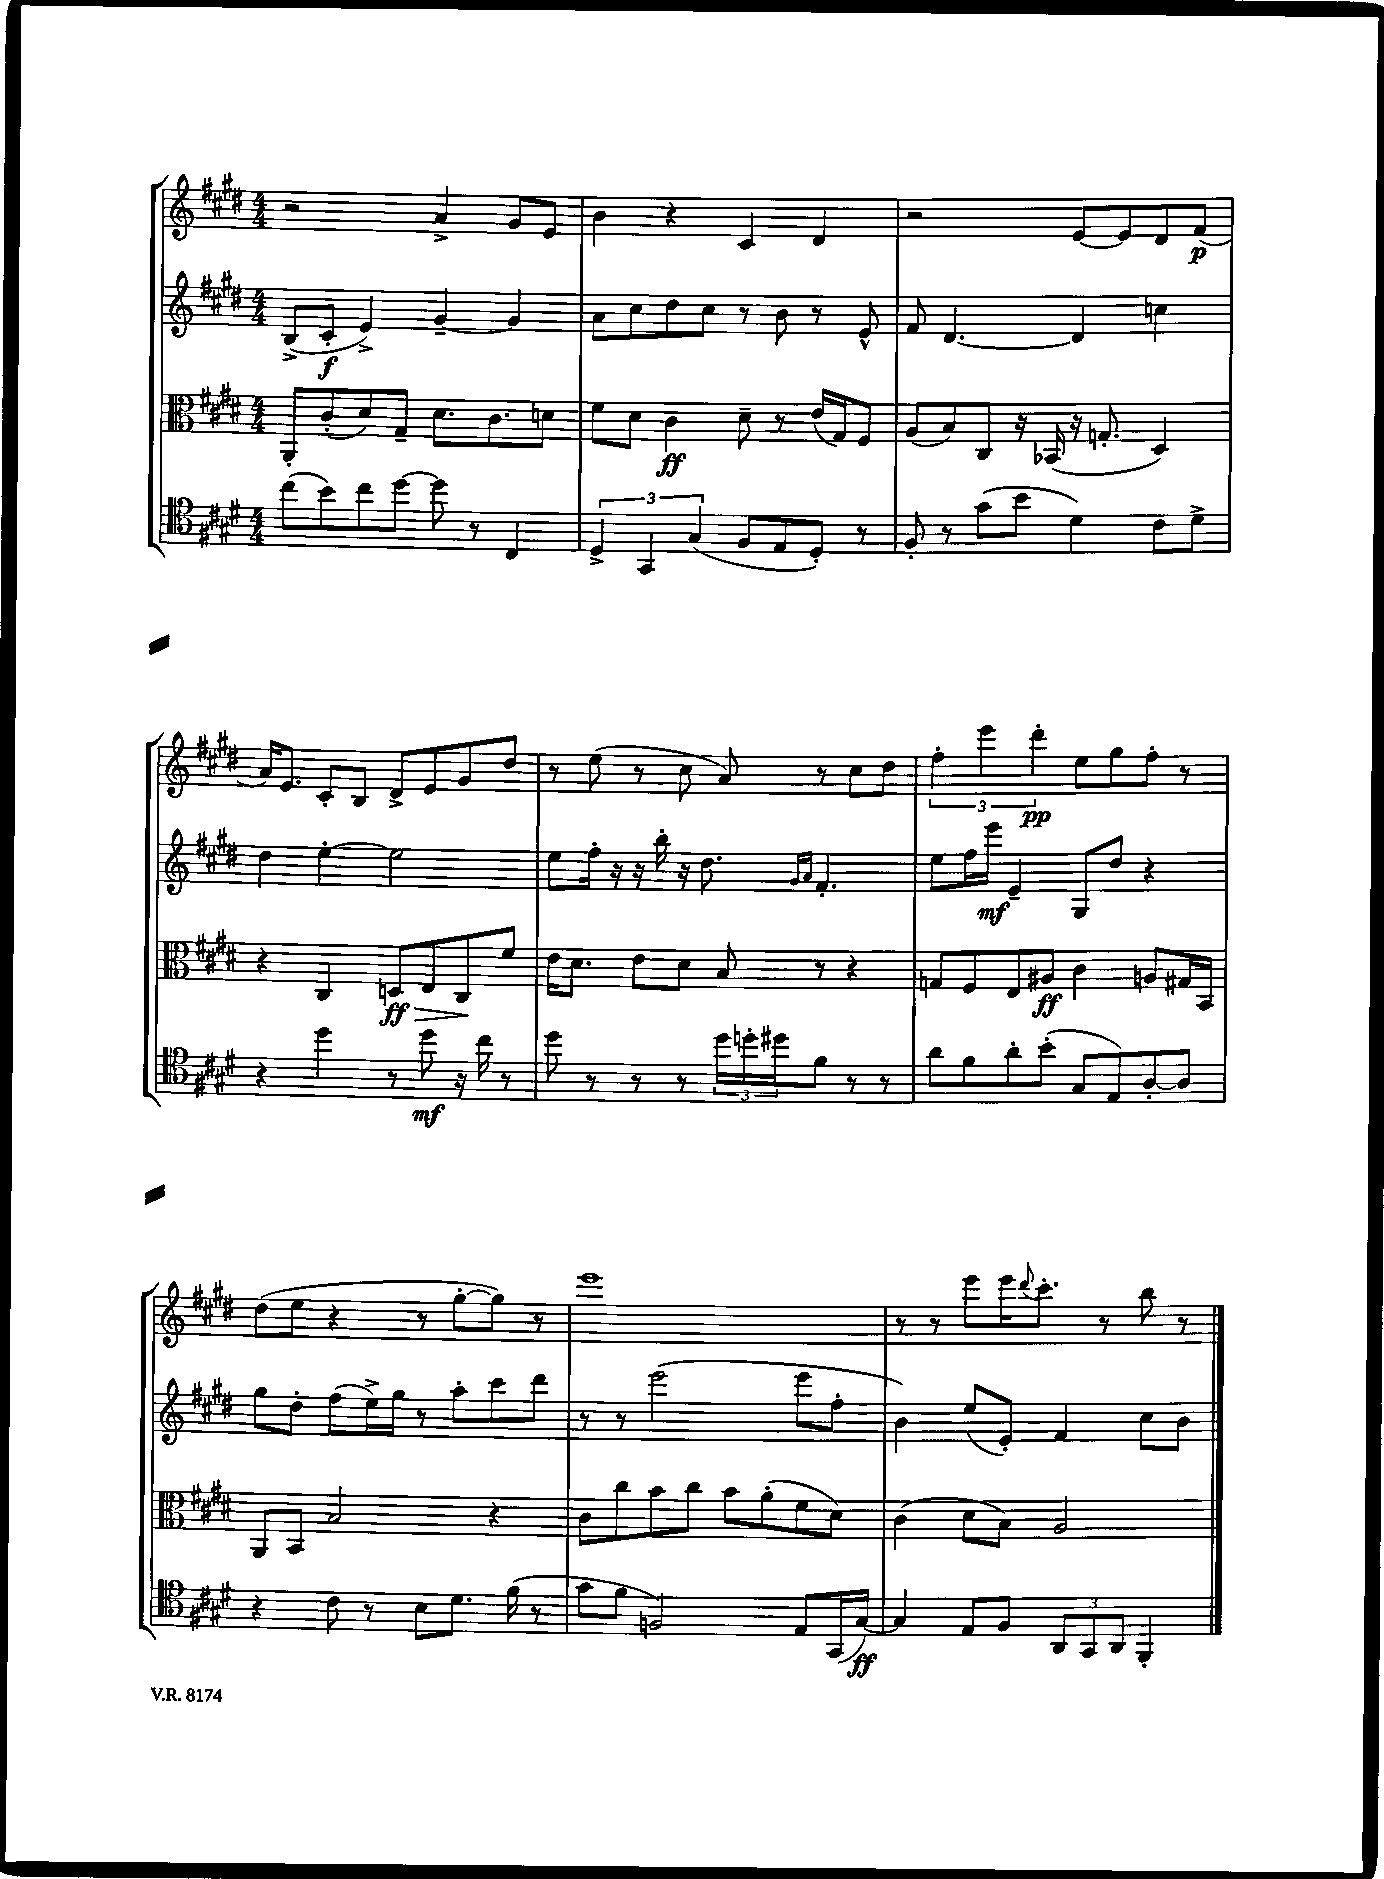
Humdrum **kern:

**kern	**kern	**kern	**kern
*staff4	*staff3	*staff2	*staff1
*clefC4	*clefC3	*clefG2	*clefG2
*k[f#c#g#d#]	*k[f#c#g#d#]	*k[f#c#g#d#]	*k[f#c#g#d#]
*M4/4	*M4/4	*M4/4	*M4/4
(8cc#	8AA'	(8B^	2r
8b)	(8c#'	8c#'	.
8cc#	8d#)	4e^)	.
[8dd#	8G#~	.	.
8dd#]	8.d#	[4g#~	4a^
8r	.	.	.
.	8.c#	.	.
4C#	.	4g#]	8g#
.	8d	.	8e
=	=	=	=
6D#^	8f#	8a	4b
.	8d#	8cc#	.
6GG#	.	.	.
.	4c#	8dd#	4r
(6G#	.	.	.
.	.	8cc#	.
8F#	8d#~	8r	4c#
8E	8r	8b	.
8D#')	(16e	8r	4d#
.	16G#)	.	.
8r	8F#	8e^^	.
=	=	=	=
8F#'	(8A	8f#	2r
8r	8B)	[4.d#	.
(8g#	8C#	.	.
8b	16r	.	.
.	(16BB-	.	.
4d#)	16r	4d#]	[8e
.	8.G'	.	.
.	.	.	8e]
8c#	4D#)	4cc	8d#
8d#^	.	.	(8f#
=	=	=	=
4r	4r	4dd#	16a)
.	.	.	8.e
4dd#	4C#	[4ee'	8c#'
.	.	.	8B
8r	8D	2ee]	8d#^
8dd#	8E	.	8e
16r	8C#	.	8g#
16cc#	.	.	.
8r	8f#	.	8dd#
=	=	=	=
8dd#	16e	8ee	8r
.	8.d#	.	.
8r	.	16ff#'	(8ee
.	.	16r	.
8r	8e	16r	8r
.	.	16bb'	.
8r	8d#	16r	8cc#
.	.	8.dd#	.
24dd#	8B	.	8a)
24dd'	.	.	.
24dd#	.	.	.
.	.	16qqg#	.
.	.	16qqa	.
8f#	8r	4.f#'	8r
8r	4r	.	8cc#
8r	.	.	8dd#
=	=	=	=
8a	8G	8ee	6ff#'
8f#	8F#	16ff#	.
.	.	.	6eee
.	.	16eee	.
8a'	8E	4e~	.
.	.	.	6ddd#'
(8b'	8A#	.	.
8G#	4c#	8G#	8ee
8E)	.	8dd#	8gg#
[8A'	8A	4r	8ff#'
8A]	16G#	.	8r
.	16BB	.	.
=	=	=	=
4r	8AA	8gg#	(8dd#
.	8BB	8dd#'	8ee
8c#	2B	(8ff#	4r
8r	.	16ee^)	.
.	.	16gg#	.
8B	.	8r	8r
8.d#	.	8aa'	[8gg#'
.	4r	8ccc#	8gg#])
(16f#	.	.	.
8r	.	8ddd#	8r
=	=	=	=
8g#	8c#	8r	1eee
8f#	8cc#	8r	.
2F)	8b	(2eee	.
.	8cc#	.	.
.	8b	.	.
.	(8a'	.	.
8E	8f#	8eee	.
(16GG#	8d#)	8ff#'	.
[16G#)	.	.	.
=	=	=	=
4G#]	(4c#	4b)	8r
.	.	.	8r
8E	8d#	(8ee	8eee
8F#	8B)	8e')	16eee
.	.	.	8qqddd#
.	.	.	8.ccc#'
12AA	2A	4f#	.
12GG#	.	.	.
.	.	.	8r
12AA	.	.	.
4FF#'	.	8cc#	8bb
.	.	8b	8r
==	==	==	==
*-	*-	*-	*-
